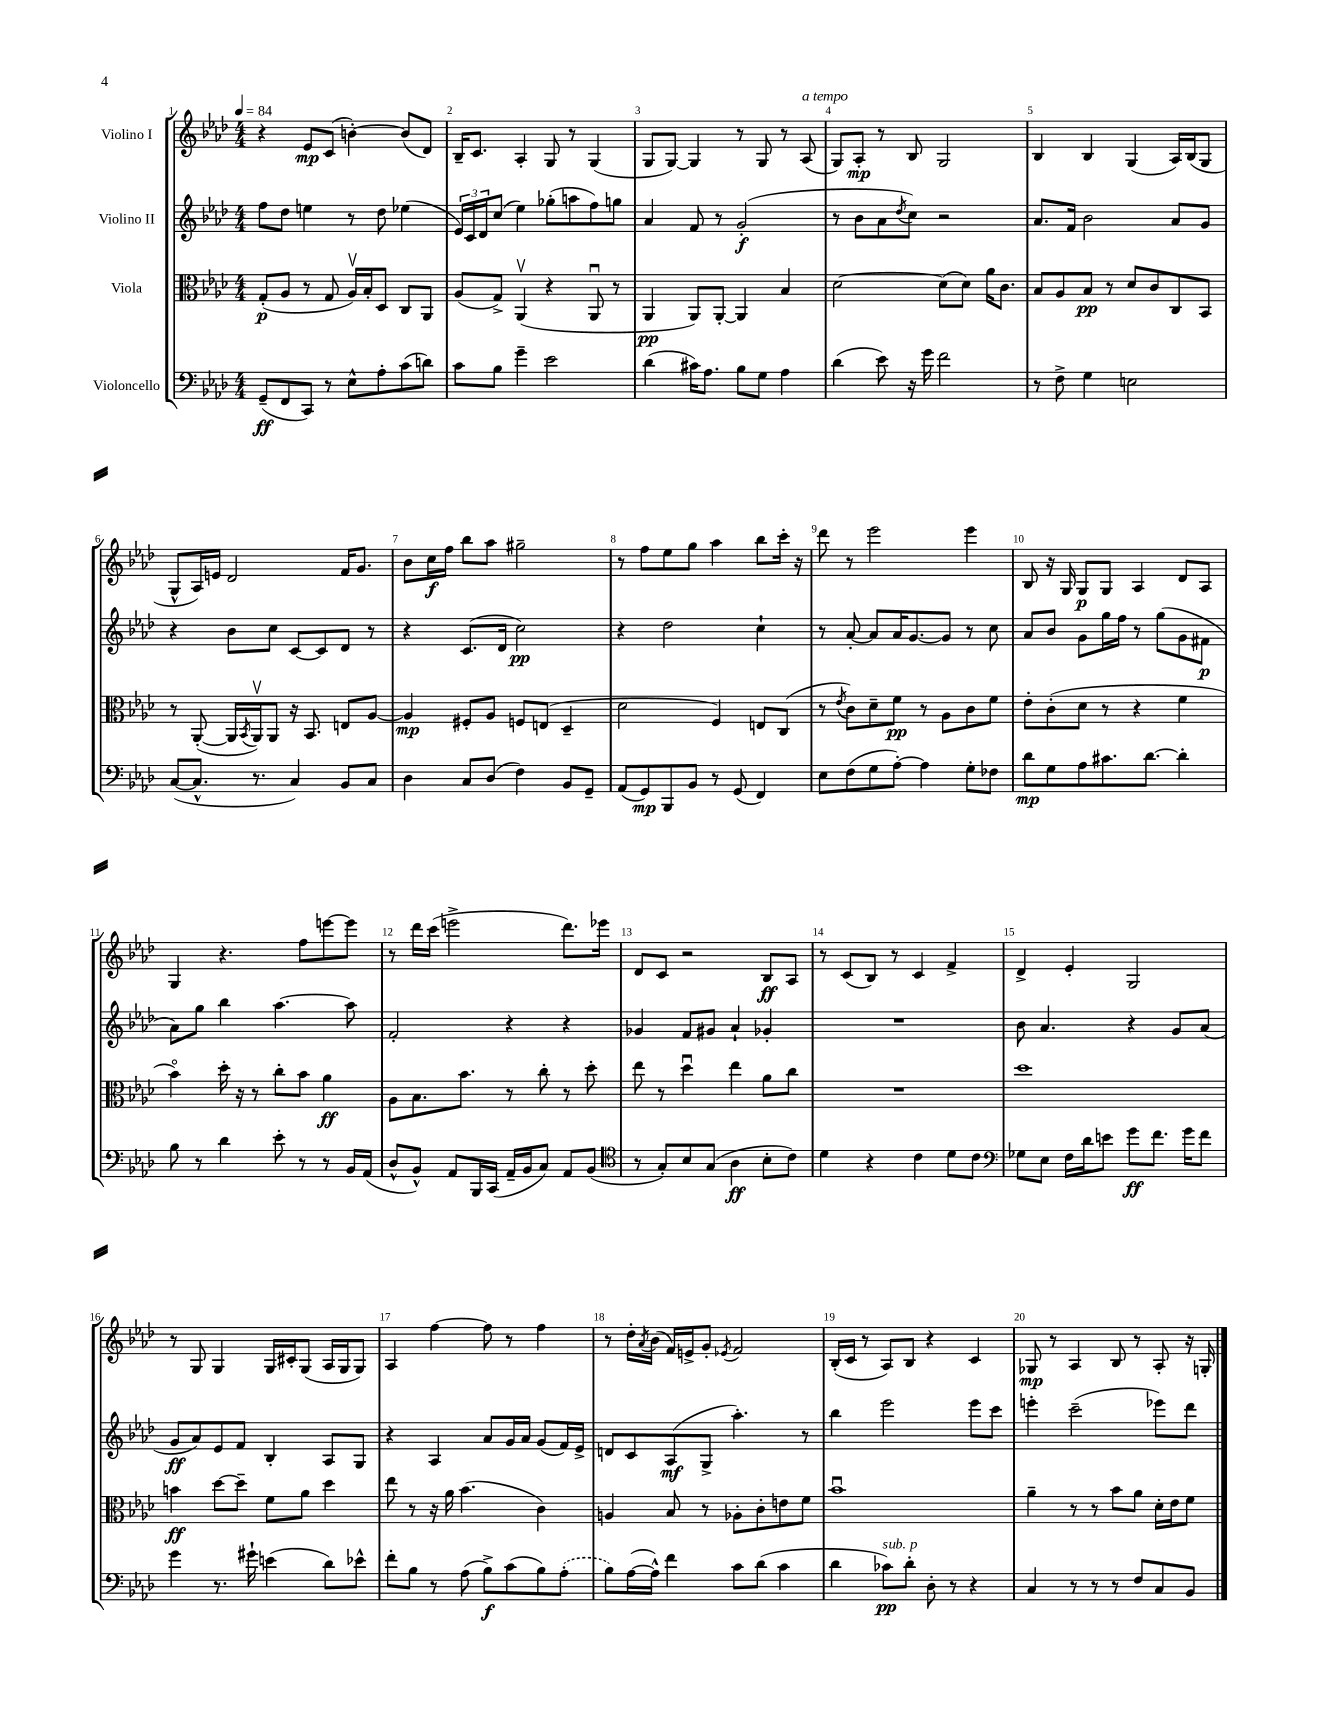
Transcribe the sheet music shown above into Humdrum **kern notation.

**kern	**kern	**kern	**kern
*staff4	*staff3	*staff2	*staff1
*clefF4	*clefC3	*clefG2	*clefG2
*k[b-e-a-d-]	*k[b-e-a-d-]	*k[b-e-a-d-]	*k[b-e-a-d-]
*M4/4	*M4/4	*M4/4	*M4/4
*MM84	*MM84	*MM84	*MM84
(8GG~/L	(8G'/L	8ff\L	4r
8FF/	8A-/J	8dd-\J	.
8CC/J)	8r	4ee\	8e-/L
8r	8G/	.	(8c/J
8E-^^\L	16A-v/LL)	8r	[4b'\)
.	16B-'/J	.	.
8A-'\	8D-/J	8dd-\	.
(8c\	8C/L	(4ee-\	(8b/]L
8d\J)	8AA-/J	.	8d-/J)
=	=	=	=
8c\L	(8A-/L	24e-/LL)	16B-~/LK
.	.	24c/	.
.	.	.	8.c/J
.	.	24d-/J	.
8B-\J	8G^/J)	(8cc/J	.
4g~\	(4AA-v/	4ee-\)	4A-'/
2e-\	4r	(8gg-'\L	8G/
.	.	8aa\	8r
.	8AA-u/	8ff\)	(4G/
.	8r	8gg\J	.
=	=	=	=
(4d-\	4AA-/	4a-/	8G/L
.	.	.	[8G/J)
16c#\LK)	8AA-/L)	8f/	4G/]
8.A-\J	.	.	.
.	[8AA-'/J	8r	.
8B-\L	4AA-/]	(2g'/	8r
8G\J	.	.	8G/
4A-\	4B-/	.	8r
.	.	.	(8A-/
=	=	=	=
(4d-\	[2d-\	8r	8G/L)
.	.	8b-\L	8A-'/J
8e-\)	.	8a-\	8r
.	.	8qdd-/	.
16r	.	8cc\J)	8B-/
16g\	.	.	.
2f\	(8d-\]L	2r	2G/
.	8d-\J)	.	.
.	16a-\LK	.	.
.	8.c\J	.	.
=	=	=	=
8r	8B-/L	8.a-/L	4B-/
8F^\	8A-/	.	.
.	.	16f/Jk	.
4G\	8B-/J	2b-\	4B-/
.	8r	.	.
2E\	8d-/L	.	(4G/
.	8c/	.	.
.	8C/	8a-/L	16A-/LL)
.	.	.	(16B-/J
.	8BB-/J	8g/J	8G/J
=	=	=	=
([8C/L	8r	4r	8G^^/L
8.C^^/]J	([8AA-'/	.	16A-/L)
.	.	.	16e/JJ
.	16AA-/]LL	8b-\L	2d-/
.	8qBB-/	.	.
8.r	16AA-v/J)	.	.
.	8AA-/J	8cc\J	.
4C/)	16r	[8c/L	.
.	8.BB-/	.	.
.	.	8c/]	.
8BB-/L	8E/L	8d-/J	16f/LK
.	.	.	8.g/J
8C/J	[8A-/J	8r	.
=	=	=	=
4D-\	4A-/]	4r	8b-\L
.	.	.	16cc\L
.	.	.	16ff\JJ
8C/L	8F#'/L	(8.c/L	8bb-\L
(8D-/J	8A-/J	.	8aa-\J
.	.	16d-/Jk	.
4F\)	8F/L	2cc\)	2gg#~\
.	(8E/J	.	.
8BB-/L	4D-~/	.	.
8GG~/J	.	.	.
=	=	=	=
(8AA-/L	2d-\	4r	8r
8GG/)	.	.	8ff\L
8BBB-/	.	2dd-\	8ee-\
8BB-/J	.	.	8gg\J
8r	4F/)	.	4aa-\
(8GG/	.	.	.
4FF/)	8E/L	4cc`\	8bb-\L
.	(8C/J	.	16ccc'\Jk
.	.	.	16r
=	=	=	=
8E-\L	8r	8r	8ddd-\
.	8qe-/	.	.
(8F\	8c\L)	[8a-'/	8r
8G\	8d-~\	8a-/]L	2eee-\
[8A-'\J)	8f\J	16a-/K	.
.	.	[8.g/	.
4A-\]	8r	.	.
.	8A-\L	8g/]J	.
8G'\L	8c\	8r	4eee-\
8F-\J	8f\J	8cc\	.
=	=	=	=
8d-\L	8e-'\L	8a-/L	8B-/
8G\	(8c'\	8b-/J	16r
.	.	.	16G/
8A-\	8d-\J	8g\L	8G/L
8.c#\	8r	16gg\L	8G/J
.	.	16ff\JJ	.
.	4r	8r	4A-/
[8.d-\J	.	.	.
.	.	(8gg\L	.
4d-'\]	4f\	8g\	8d-/L
.	.	8f#\J	8A-/J
=	=	=	=
8B-\	4b-o\)	8a-\L)	4G/
8r	.	8gg\J	.
4d-\	16dd-'\	4bb-\	4.r
.	16r	.	.
.	8r	.	.
8e-'\	8cc'\L	[4.aa-\	.
8r	8b-\J	.	8ff\L
8r	4a-\	.	[8eee\
16BB-/LL	.	8aa-\]	8eee\]J
(16AA-/JJ	.	.	.
=	=	=	=
8D-^^/L	8A-\L	2f'/	8r
8BB-^^/J)	8.B-\	.	16ddd-\LL
.	.	.	(16ccc\JJ
8AA-/L	.	.	2eee^\
.	8.b-\J	.	.
16BBB-/L	.	.	.
(16CC/JJ	.	.	.
16AA-~/LL	8r	4r	.
16BB-/J	.	.	.
8C/J)	8cc'\	.	.
8AA-/L	8r	4r	8.ddd-\L)
(8BB-/J	8dd-'\	.	.
.	.	.	16eee-\Jk
=	=	=	=
*clefC4	*	*	*
8r	8ee-\	4g-/	8d-/L
8G'/L)	8r	.	8c/J
8B-/	4dd-u\	8f/L	2r
(8G/J	.	8g#/J	.
4A-\	4ee-\	4a-`/	.
8B-'\L	8a-\L	4g-'/	8B-/L
8c\J)	8cc\J	.	8A-/J
=	=	=	=
4d-\	1r	1r	8r
.	.	.	(8c/L
4r	.	.	8B-/J)
.	.	.	8r
4c\	.	.	4c/
8d-\L	.	.	4f^/
8c\J	.	.	.
=	=	=	=
*clefF4	*	*	*
8G-\L	1dd-	8b-\	4d-^/
8E-\J	.	4.a-/	.
16F\LL	.	.	4e-'/
16d-\J	.	.	.
8e\J	.	.	.
8g\L	.	4r	2G/
8.f\J	.	.	.
.	.	8g/L	.
16g\LK	.	.	.
8f\J	.	(8a-/J	.
=	=	=	=
4g\	4b\	8g/L	8r
.	.	8a-/)	8G/
8.r	[8dd-\L	8e-/	4G/
.	8dd-~\]J	8f/J	.
16g#`\	.	.	.
(4e\	8f\L	4B-'/	16G/LL
.	.	.	16c#'/J
.	8a-\J	.	(8G/J
8d-\L)	4dd-\	8A-/L	16A-/LL
.	.	.	16G/J
8e-^^\J	.	8G/J	8G/J)
=	=	=	=
8f'\L	8ee-\	4r	4A-/
8B-\J	8r	.	.
8r	16r	4A-/	[4ff\
.	16a-\	.	.
(8A-\	(4.b-\	.	.
8B-^\L)	.	8a-/L	8ff\]
(8c\	.	16g/L	8r
.	.	16a-/JJ	.
8B-\)	4c\)	(8g/L	4ff\
(8A-'\J	.	16f/L)	.
.	.	16e-^/JJ	.
=	=	=	=
8B-\L)	4A/	8d/L	8r
([16A-\L	.	8c/	16dd-'\LL
.	.	.	8qa-/
16A-^^\]JJ)	.	.	(16b-\JJ
4f\	8B-/	(8A-/	16f/LL)
.	.	.	16e^/J
.	8r	8G^/J	8g'/J
.	.	.	8qe-/
8c\L	8A-'\L	4.aa-'\)	2f/
(8d-\J	8c'\	.	.
4c\	8e\	.	.
.	8f\J	8r	.
=	=	=	=
4d-\	1b-u	4bb-\	(16B-'/LL
.	.	.	16c/JJ
.	.	.	8r
8c-\L)	.	2eee-\	8A-/L)
8d-'\J	.	.	8B-/J
8D-'\	.	.	4r
8r	.	.	.
4r	.	8eee-\L	4c/
.	.	8ccc\J	.
=	=	=	=
4C/	4a-~\	4eee'\	8G-/
.	.	.	8r
8r	8r	(2ccc~\	4A-/
8r	8r	.	.
8r	8b-\L	.	8B-/
8F/L	8a-\J	.	8r
8C/	16d-'\LL	8eee-\L)	8A-'/
.	16e-\J	.	.
8BB-/J	8f\J	8ddd-\J	16r
.	.	.	16G'/
==	==	==	==
*-	*-	*-	*-
